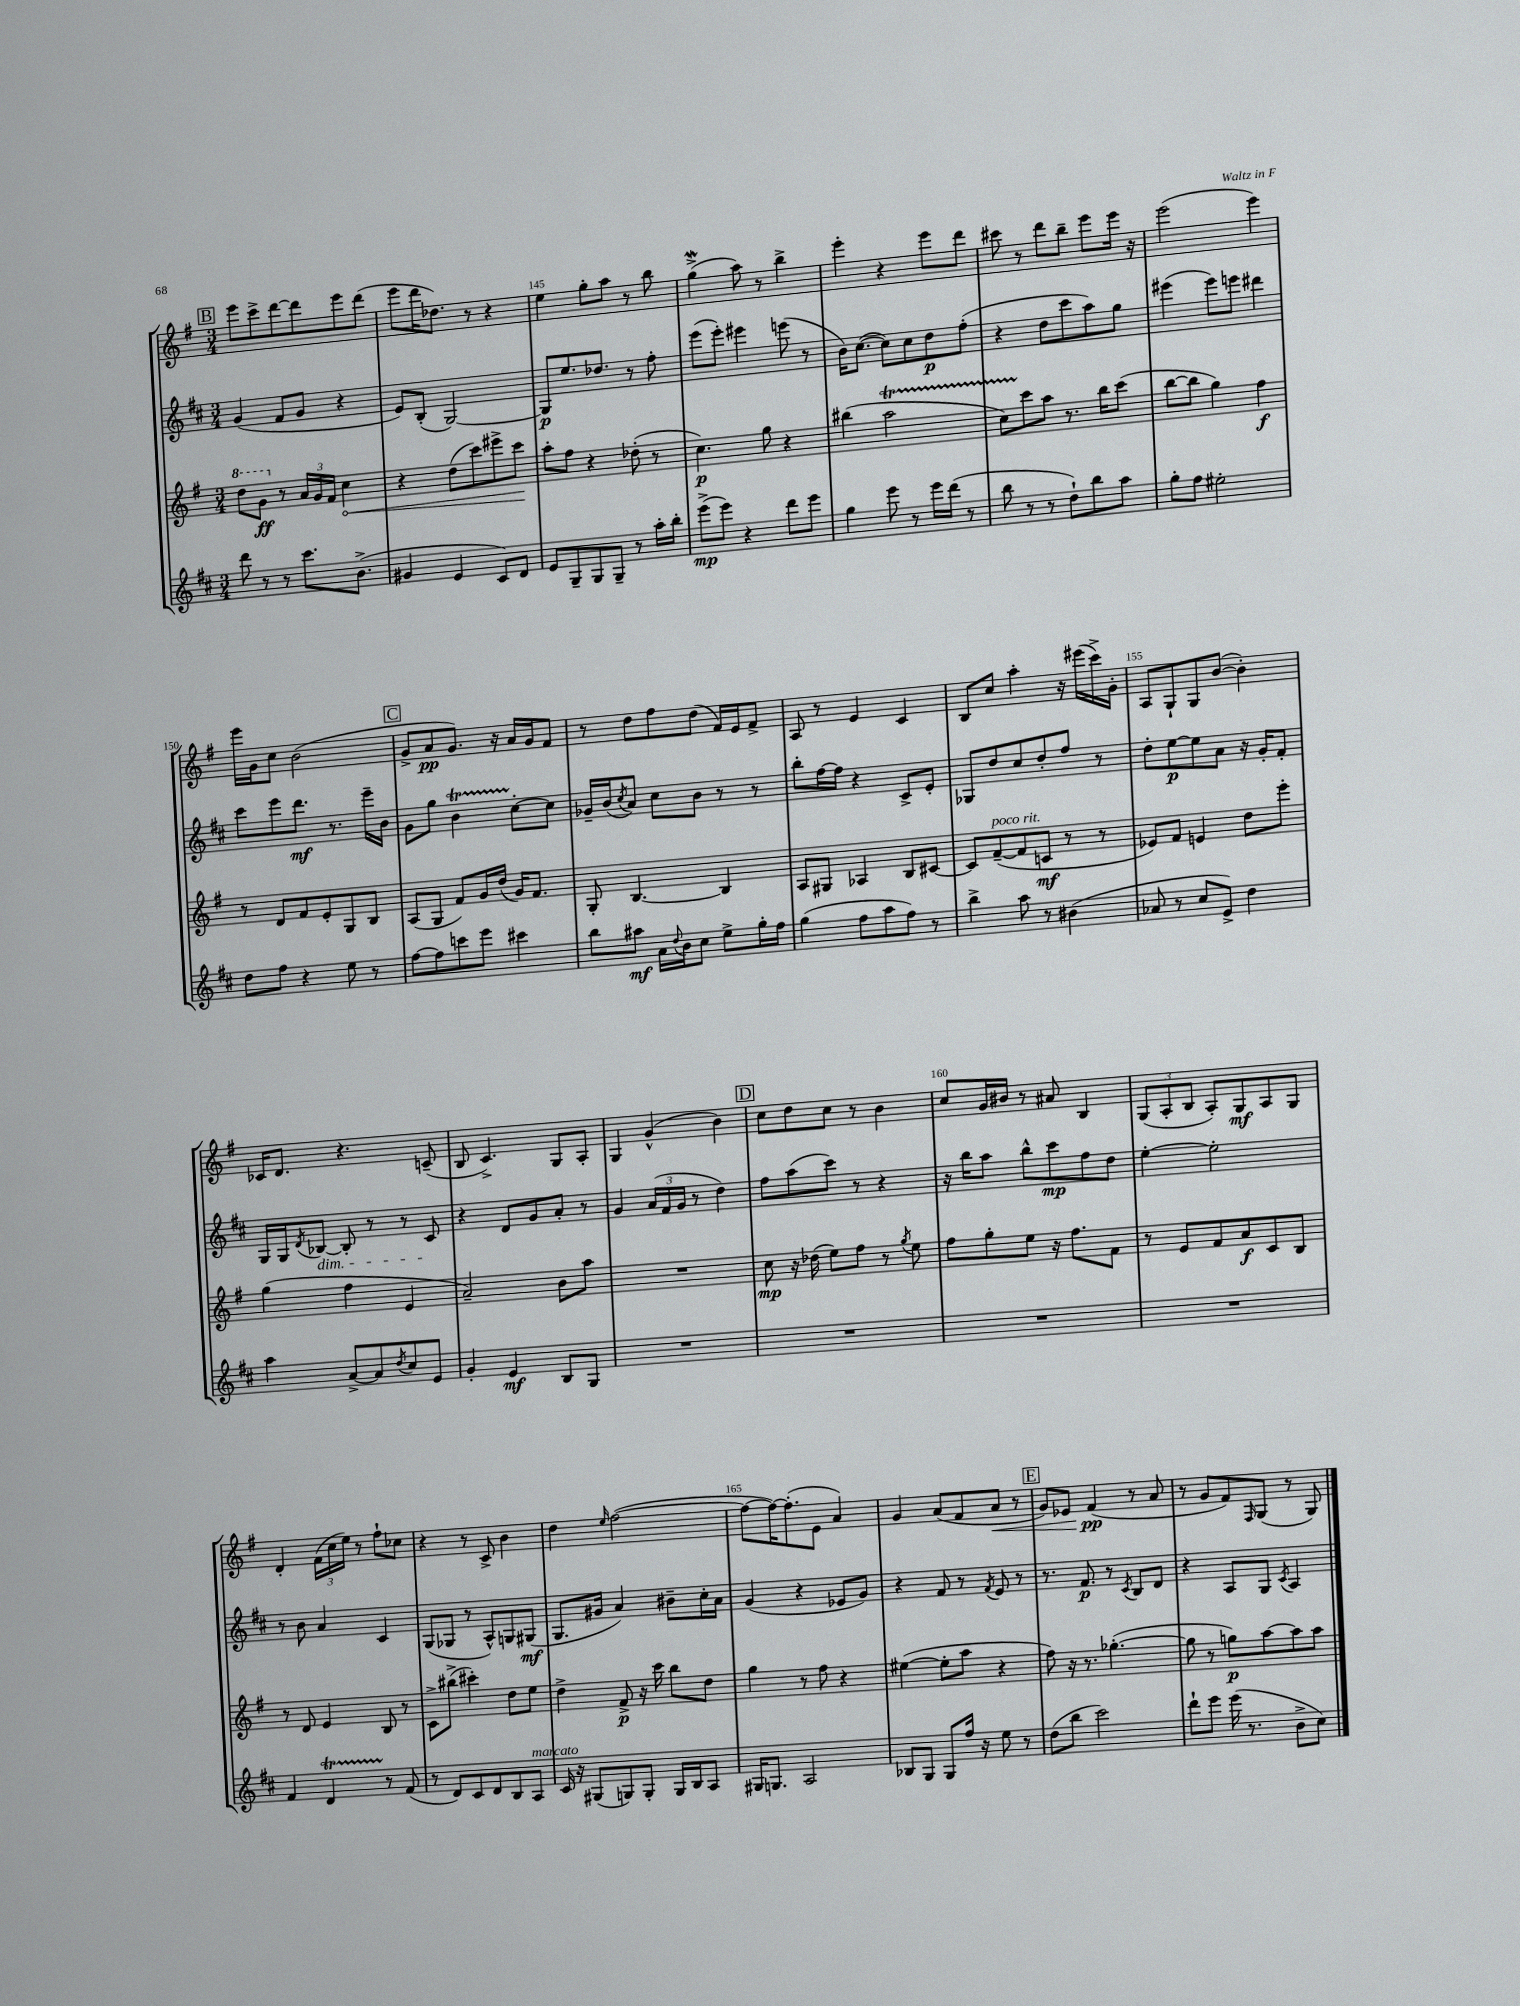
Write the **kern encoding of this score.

**kern	**kern	**kern	**kern
*staff4	*staff3	*staff2	*staff1
*clefG2	*clefG2	*clefG2	*clefG2
*k[f#c#]	*k[f#]	*k[f#c#]	*k[f#]
*M3/4	*M3/4	*M3/4	*M3/4
8ddd	8ddd	(4g	8eee
8r	8gg	.	8ccc^
8r	8r	8f#	[8ddd
8.ccc#	24a	8g	8ddd]
.	24g	.	.
.	24f#	.	.
.	4cc	4r	8eee
(8.b^	.	.	.
.	.	.	(8ddd
=	=	=	=
4g#	4r	8e)	8eee
.	.	(8B'	16ddd
.	.	.	8.dd-)
4e	(8dd	[2G)	.
.	8ccc)	.	8r
8c#)	8eee#^	.	4r
8d	8ccc	.	.
=	=	=	=
8e	8aa'	8G]	4ee
8G~	8ff#	8.ee	.
8G	4r	.	8gg'
.	.	8.dd-	.
8G~	.	.	8aa
8r	(8dd-'	8r	8r
16aa'	8r	8ff#'	8bb
16bb'	.	.	.
=	=	=	=
(8eee^	4.cc)	(8eee	(4gg^
8eee)	.	8eee')	.
4r	.	4eee#	8aa)
.	8gg	.	8r
8ddd	4r	(8eee	4bb^
8eee	.	8r	.
=	=	=	=
4gg	(4bb#	16b)	4eee'
.	.	([8.cc#	.
8eee	2aa	8cc#])	4r
8r	.	8cc#	.
16eee	.	8dd	8eee
(16ddd	.	.	.
8r	.	(8ff#'	8ddd
=	=	=	=
8bb	8cc)	4r	8ccc#
8r	8ccc	.	8r
8r	8aa	8dd	8ddd
8dd`)	8.r	8ccc#	8bb~
8bb	.	8aa)	8eee
.	16bb	.	.
8aa	(8ccc	8gg	16eee
.	.	.	16r
=	=	=	=
8gg'	[8bb	(4eee#	(2eee
8ff#	8bb]	.	.
2ee#'	4gg)	8eee#)	.
.	.	8eee	.
.	4ff#	4ddd#	4eee)
=	=	=	=
8dd	8r	8ccc#	16eee
.	.	.	16g
8ff#	8d	8eee	8cc
4r	8f#	8.ddd	(2b
.	8e'	.	.
.	.	8.r	.
8ee	8G	.	.
8r	8B	16eee~	.
.	.	16b	.
=	=	=	=
[8ff#	(8A	8g	8g^
8ff#]	8G	8gg	8a
8ccc	8f#)	4b	8.g)
8eee	16g	.	.
.	(16dd	.	16r
4ccc#	16g)	[8cc#'	16a
.	8.f#	.	16g
.	.	8cc#]	8f#
=	=	=	=
8bb	8G'	16g-~	8r
.	.	(16b	.
.	.	8qcc#	.
8aa#	[4.B	8a)	8dd
16a	.	8cc#	8ff#
8qqdd	.	.	.
16b	.	.	.
8cc#	.	8b	(8dd
8ee^	4B]	8r	16f#)
.	.	.	16e
16gg'	.	8r	8f#^
16ff#	.	.	.
=	=	=	=
(4gg	8A	8bb'	8A
.	8G#	[16ff#	8r
.	.	16ff#]	.
8ff#	4A-	4r	4e
8aa	.	.	.
8ff#)	8B	8c#^	4c
8r	[8c#	8e'	.
=	=	=	=
4bb^	8c#]	8G-	8B
.	([8f#~	8dd	8cc
8aa	8f#]	8cc#	4aa'
8r	8c	8dd'	.
(4b#	8r	8ff#	16r
.	.	.	(16eee#
.	8r	8r	16ccc^)
.	.	.	16g'
=	=	=	=
8a-	8e-)	8dd'	8A
8r	8f#	[8ee	8G`
8cc#	4e	8ee]	8G
8e^)	.	8a	([8b
4dd	8dd	16r	4b'])
.	.	16g'	.
.	8eee'	8f#'	.
=	=	=	=
4aa	(4gg	16G	16c-
.	.	16G	8.d
.	.	8qd	.
.	.	[8B-	.
[8a^	4ff#	8B-']	4.r
8a]	.	8r	.
8qdd	.	.	.
8cc#	4e	8r	.
8e	.	8c#	(8c~
=	=	=	=
4g'	2a~)	4r	8B
.	.	.	4.c^)
4e	.	8d	.
.	.	8g	.
8B	8b	8a'	8G
8G	8aa	8r	8A'
=	=	=	=
2.r	2.r	4g	4G
.	.	(24a	(4g^^
.	.	24f#	.
.	.	24g	.
.	.	8r	.
.	.	4dd)	4b)
=	=	=	=
2.r	8cc	8ff#	8cc
.	16r	(8aa	8dd
.	(16dd-	.	.
.	8ee)	8ccc#)	8cc
.	8ff#	8r	8r
.	8r	4r	4b
.	8qgg	.	.
.	8ee	.	.
=	=	=	=
2.r	8ff#	16r	8cc
.	.	16bb	.
.	8gg'	8aa	16g
.	.	.	16b#
.	8ee	8bb^^	8r
.	16r	8ccc#	8a#
.	8.ff#	.	.
.	.	8ff#	4B
.	8f#	8dd	.
=	=	=	=
2.r	8r	[4ee'	(12G
.	.	.	12A'
.	8e	.	.
.	.	.	12B
.	8f#	2ee']	8A')
.	8a	.	8G
.	8c	.	8A
.	8B	.	8G
=	=	=	=
4f#	8r	8r	4d'
.	8d	8b	.
4d	4e	4a	(24f#
.	.	.	24cc
.	.	.	24ee)
.	.	.	8r
8r	8B	4c#	8ff#`
(8f#	8r	.	8cc-
=	=	=	=
8r	8c^	(8G	4r
8d)	(8bb#^	8G-	.
8c#	4ccc#')	8r	8r
8d	.	8A^^)	8c^
8B	8dd	8G	4b
8A	8ee	(8G#	.
=	=	=	=
16c#	4dd^	8.G	4dd
16r	.	.	.
(8G#	.	.	.
.	.	16g#	.
.	.	.	16qqee
8G)	8f#^	4a)	([2ff#
8G'	16r	.	.
.	16ccc	.	.
16G	8bb	8b#~	.
16B	.	.	.
8A	8dd	16cc#'	.
.	.	16a	.
=	=	=	=
16G#	4gg	(4g	8ff#_
8.G	.	.	.
.	.	.	16ff#_)
.	.	.	(8.ff#']
2A	8r	4r	.
.	8ff#	.	8e
.	4r	8e-	4a)
.	.	8g)	.
=	=	=	=
8B-	([4ee#	4r	4g
8G	.	.	.
8G	8ee#']	8f#	(8a
16ff#	8aa	8r	8f#
16r	.	.	.
.	.	8qf#	.
8ee	4r	8e	8a
8r	.	8r	8r
=	=	=	=
(8dd	8ff#)	8.r	8g)
8bb	16r	.	8e-
.	8.r	8.f#	.
2ccc#)	.	.	(4f#
.	([4.gg-'	8r	.
.	.	8qc#	.
.	.	8B	8r
.	.	8d	8a
=	=	=	=
8ddd`	8gg-]	4r	8r
8eee	8r	.	8g
(16eee	8gg)	8A	8f#)
8.r	.	.	.
.	.	.	16qqF#
.	[8aa	8G	(8G
.	.	8qc#	.
8b^	8aa]	4A	8r
8cc#)	8aa	.	8G)
==	==	==	==
*-	*-	*-	*-
